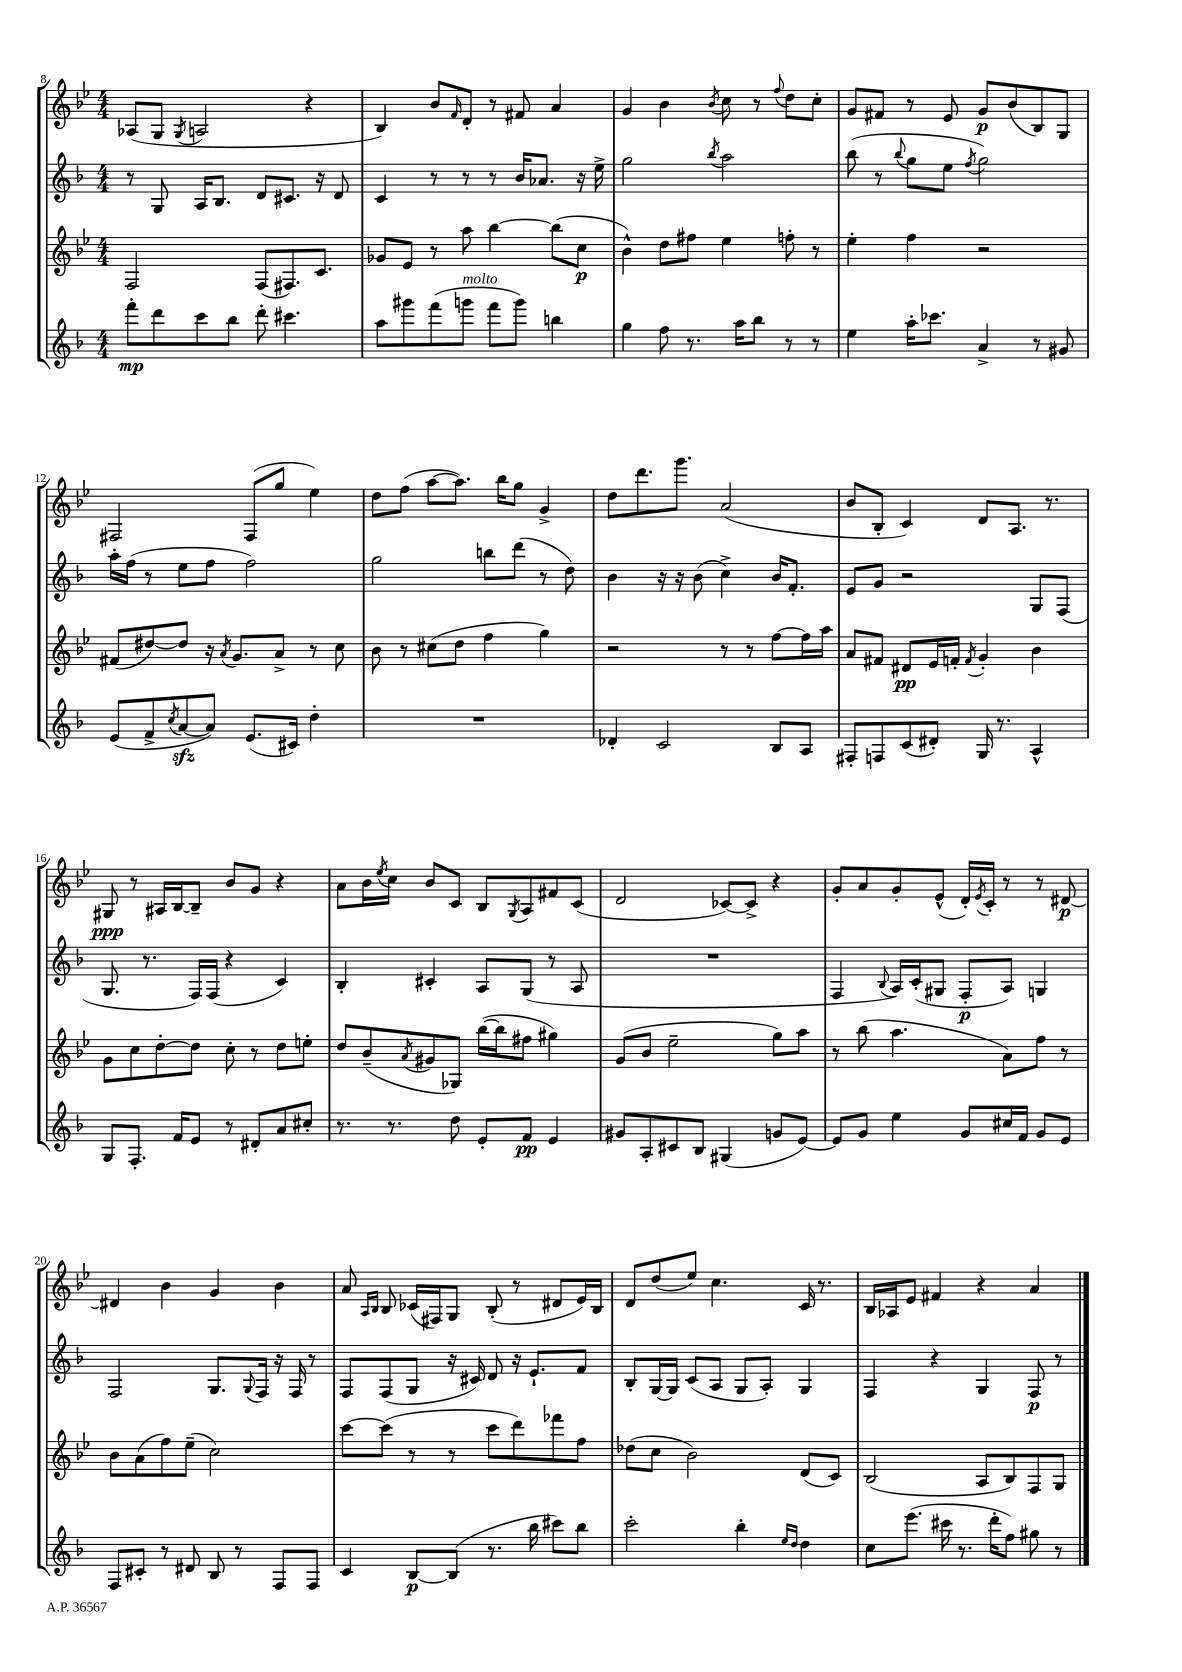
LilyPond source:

<<
\new StaffGroup <<
\new Staff = "s0" {
    \clef treble \key bes \major \numericTimeSignature \time 4/4
    aes8( g8 \acciaccatura { g8 } a2 r4 |
    bes4) bes'8 \grace { f'16 } d'8-. r8 fis'8 a'4 |
    g'4 bes'4 \acciaccatura { bes'8 } c''8 r8 \appoggiatura { f''8 } d''8 c''8-. |
    g'8 fis'8 r8 ees'8 g'8\p bes'8( bes8) g8 |
    fis2 fis8( g''8 ees''4) |
    d''8 f''8( a''8~ a''8.) bes''16 g''8 g'4-> |
    d''8 d'''8. g'''8. a'2( |
    bes'8 bes8-. c'4) d'8 a8. r8. |
    gis8\ppp r8 ais16 bes16~ bes8-- bes'8 g'8 r4 |
    a'8 bes'16 \acciaccatura { ees''8 } c''16 bes'8 c'8 bes8 \acciaccatura { g8 } a8 fis'8 c'8( |
    d'2 ces'8~) ces'8-> r4 |
    g'8-. a'8 g'8-. ees'8-^( d'16-.) \acciaccatura { ees'8 } c'16-. r8 r8 dis'8~\p |
    dis'4 bes'4 g'4 bes'4 |
    a'8 \grace { a16 bes16 } bes8 ces'16( fis16) g8 bes8-.( r8 dis'8 ees'16) bes16 |
    d'8 d''8( ees''8) c''4. c'16 r8. |
    bes16 aes16 ees'8 fis'4 r4 a'4 \bar "|." |
}
\new Staff = "s1" {
    \clef treble \key f \major \numericTimeSignature \time 4/4
    r8 g8 a16 bes8. d'8 cis'8. r16 d'8 |
    c'4 r8 r8 r8 bes'16 aes'8. r16 e''16-> |
    g''2 \acciaccatura { bes''8 } a''2 |
    bes''8( r8 \appoggiatura { bes''8 } g''8 e''8 \acciaccatura { f''8 } g''2) |
    a''16-. f''16( r8 e''8 f''8 f''2) |
    g''2 b''8 d'''8( r8 d''8) |
    bes'4 r16 r16 bes'8( c''4->) bes'16 f'8.-. |
    e'8 g'8 r2 g8 f8( |
    g8. r8. f16) f16( r4 c'4) |
    bes4-. cis'4-. a8 g8( r8 a8 |
    R1 |
    f4 \appoggiatura { bes8 } a16) c'16-.( gis8 f8-.\p a8) g4 |
    f2 g8. \appoggiatura { g8 } f16 r16 f16 r8 |
    f8 f8( g8 r16 cis'16) d'8 r16 e'8.-! f'8 |
    bes8-. g16~ g16 c'8( a8 g8 a8-.) g4 |
    f4 r4 g4 f8\p r8 \bar "|." |
}
\new Staff = "s2" {
    \clef treble \key bes \major \numericTimeSignature \time 4/4
    f2 f8( fis8.) c'8. |
    ges'8 ees'8 r8 a''8 bes''4~ bes''8( c''8\p |
    bes'4-^) d''8 fis''8 ees''4 f''8-. r8 |
    ees''4-. f''4 r2 |
    fis'8( dis''8~) dis''8 r16 \acciaccatura { a'8 } g'8. a'8-> r8 c''8 |
    bes'8 r8 cis''8( d''8 f''4 g''4) |
    r2 r8 r8 f''8~ f''16 a''16 |
    a'8 fis'8 dis'8\pp ees'16 f'16-. \acciaccatura { f'8 } g'4-. bes'4 |
    g'8 c''8 d''8~-. d''8 c''8-. r8 d''8 e''8-. |
    d''8 bes'8--( \acciaccatura { a'8 } gis'8 ges8) bes''16~( bes''16 fis''8 gis''4) |
    g'8( bes'8 ees''2-- g''8) a''8 |
    r8 bes''8( a''4. a'8) f''8 r8 |
    bes'8 a'8( f''8) ees''8--( c''2) |
    c'''8~ c'''8( r8 r8 c'''8 d'''8) fes'''8 f''8 |
    des''8( c''8 bes'2) d'8( c'8) |
    bes2( a8 bes8) f8 g8 \bar "|." |
}
\new Staff = "s3" {
    \clef treble \key f \major \numericTimeSignature \time 4/4
    f'''8-.\mp d'''8 c'''8 bes''8 d'''8-. cis'''4. |
    a''8 gis'''8 f'''8( g'''8^\markup { \italic "molto" } f'''8 g'''8) b''4 |
    g''4 f''8 r8. a''16 bes''8 r8 r8 |
    e''4 a''16-. ces'''8. a'4-> r8 gis'8 |
    e'8( f'8-> \acciaccatura { c''8 } a'8~\sfz a'8) e'8.( cis'16) d''4-. |
    R1 |
    des'4-. c'2 bes8 a8 |
    fis8-. f8 c'8( dis'8-.) g16 r8. a4-^ |
    g8 f8.-. f'16 e'8 r8 dis'8-. a'8 cis''8-. |
    r8. r8. d''8 e'8-. f'8\pp e'4 |
    gis'8 a8-. cis'8 bes8 gis4( g'8 e'8~) |
    e'8 g'8 e''4 g'8 cis''16 f'16 g'8 e'8 |
    f8 cis'8-. r8 dis'8 bes8 r8 f8 f8 |
    c'4 bes8~\p bes8( r8. bes''16 cis'''8) bes''8 |
    c'''2-. bes''4-. \grace { e''16 d''16 } d''4 |
    c''8 e'''8.( cis'''16 r8. d'''16-. f''8) gis''8 r8 \bar "|." |
}
>>
>>
\layout { \context { \Score currentBarNumber = #8 } }
